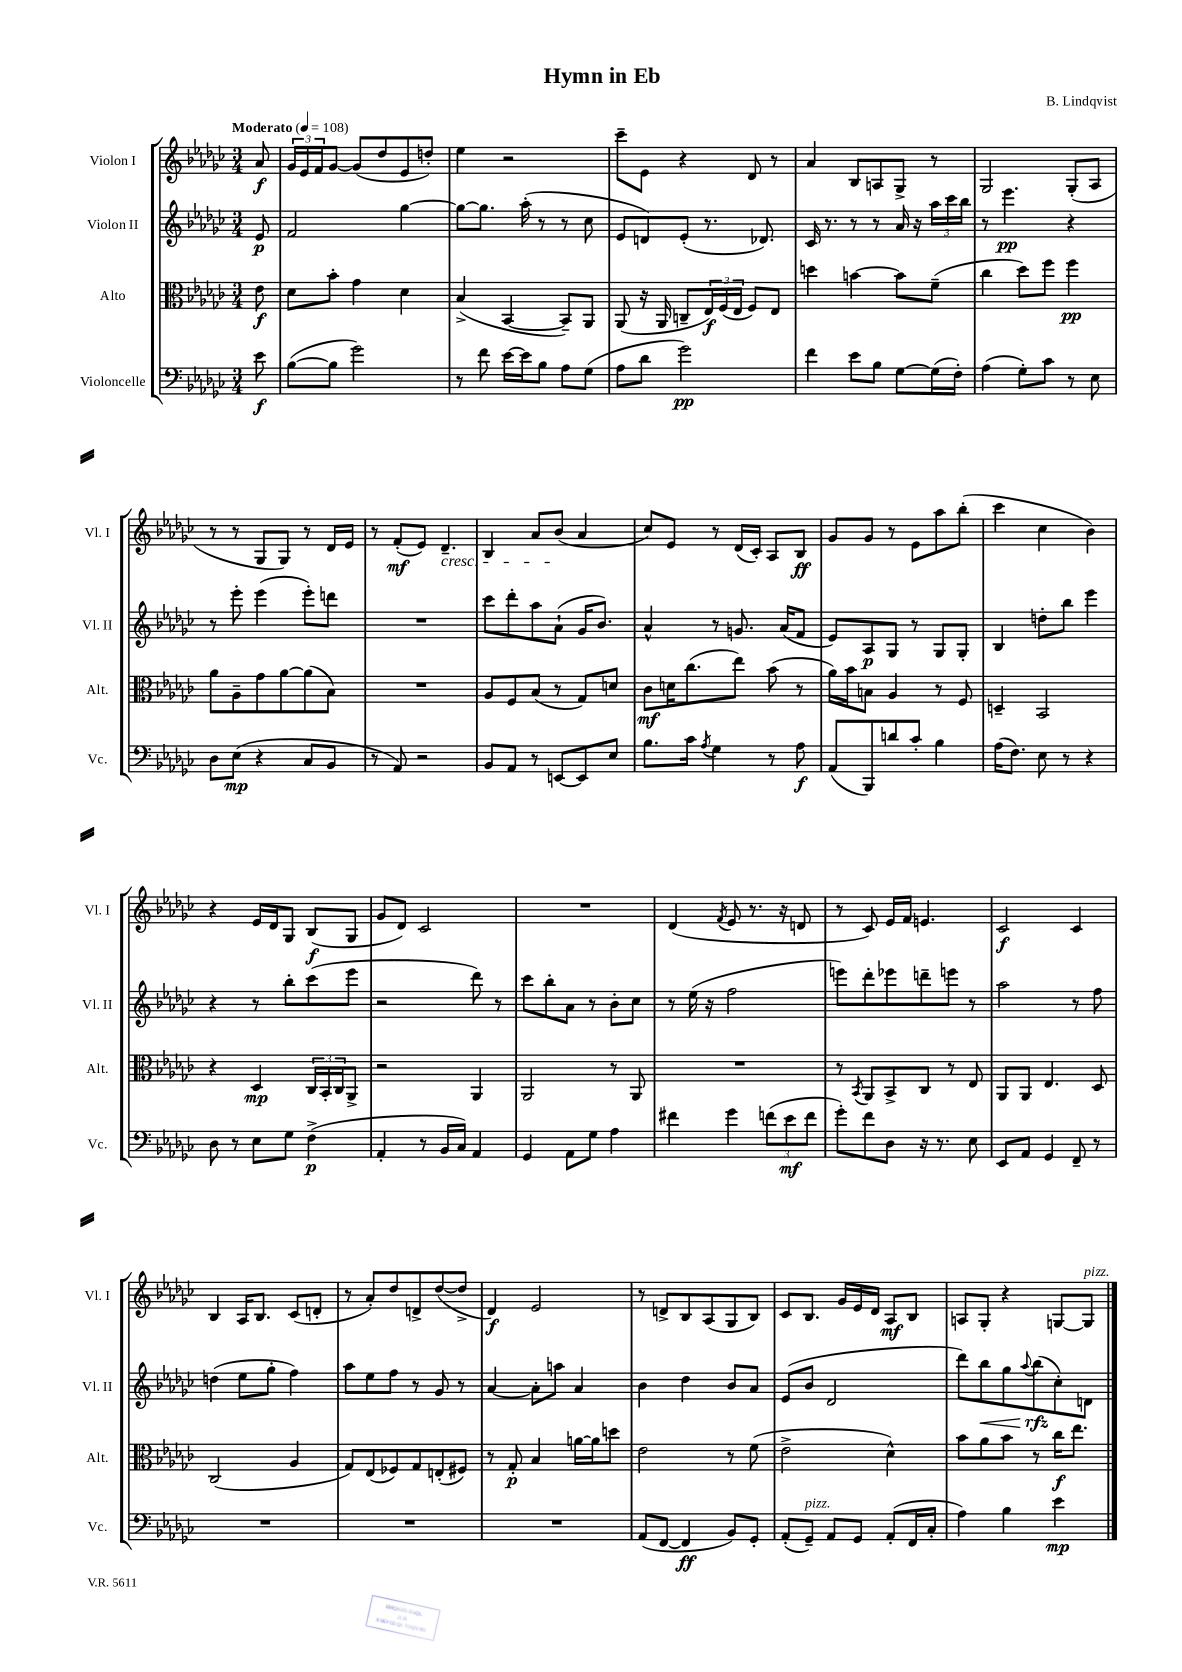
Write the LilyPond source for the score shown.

\header { title = "Hymn in Eb" composer = "B. Lindqvist" }
<<
\new StaffGroup <<
\new Staff = "s0" \with { instrumentName = "Violon I" shortInstrumentName = "Vl. I" } {
    \clef treble \key ges \major \numericTimeSignature \time 3/4 \partial 8 \tempo "Moderato" 4 = 108
    aes'8\f |
    \tuplet 3/2 { ges'16 ees'16 f'16 } ges'8~ ges'8( des''8 ees'8 d''8-.) |
    ees''4 r2 |
    ces'''8-- ees'8 r4 des'8 r8 |
    aes'4 bes8 a8 ges8-> r8 |
    ges2 ges8-.( aes8 |
    r8 r8 ges8 ges8) r8 des'16 ees'16 |
    r8 f'8-.\mf( ees'8) des'4.--\cresc |
    bes4 aes'8 bes'8\!( aes'4 |
    ces''8) ees'8 r8 des'16( ces'16-.) aes8 bes8\ff |
    ges'8 ges'8 r8 ees'8 aes''8 bes''8-.( |
    ces'''4 ces''4 bes'4) |
    r4 ees'16 des'16 ges8 bes8\f( ges8 |
    ges'8 des'8) ces'2 |
    R2. |
    des'4( \acciaccatura { f'8 } ees'8 r8. r16 d'8 |
    r8 ces'8) ees'16 f'16 e'4. |
    ces'2\f ces'4 |
    bes4 aes16 bes8. ces'8( d'8-. |
    r8 aes'8-.) des''8 d'8-> des''8~( des''8-> |
    des'4\f) ees'2 |
    r8 d'8-> bes8 aes8( ges8 bes8) |
    ces'8 bes8. ges'16 ees'16 des'16 aes8\mf bes8 |
    a8 ges8-. r4 g8~ g8^\markup { \italic "pizz." } \bar "|." |
}
\new Staff = "s1" \with { instrumentName = "Violon II" shortInstrumentName = "Vl. II" } {
    \clef treble \key ges \major \numericTimeSignature \time 3/4 \partial 8
    ees'8\p |
    f'2 ges''4~ |
    ges''8~ ges''8. aes''16-.( r8 r8 ces''8 |
    ees'8 d'8) ees'8-.( r8. des'8.) |
    ces'16 r8. r8 r8 aes'16 r16 \tuplet 3/2 { aes''16 ces'''16 bes''16 } |
    r8 ees'''4.\pp r4 |
    r8 ees'''8-. ees'''4( ees'''8-.) d'''8 |
    R2. |
    ces'''8 des'''8-. aes''8 aes'8-!( ges'16 bes'8.) |
    aes'4-^ r8 g'8. aes'16( f'8 |
    ees'8) aes8\p ges8 r8 ges8 ges8-. |
    bes4 d''8-. bes''8 ees'''4 |
    r4 r8 bes''8-. ces'''8( ees'''8 |
    r2 des'''8) r8 |
    ces'''8 bes''8-. aes'8 r8 bes'8-. ces''8 |
    r8 ees''16( r16 f''2 |
    e'''8) des'''8-. ees'''8 d'''8-- e'''8 r8 |
    aes''2 r8 f''8 |
    d''4( ees''8 ges''8-. f''4) |
    aes''8 ees''8 f''8 r8 ges'8 r8 |
    aes'4~ aes'8-. a''8 aes'4 |
    bes'4 des''4 bes'8 aes'8 |
    ees'8( bes'8 des'2 |
    des'''8) bes''8\< ges''8 \appoggiatura { aes''8 } bes''8\rfz\!( ces''8-.) d'8 \bar "|." |
}
\new Staff = "s2" \with { instrumentName = "Alto" shortInstrumentName = "Alt." } {
    \clef alto \key ges \major \numericTimeSignature \time 3/4 \partial 8
    ees'8\f |
    des'8 bes'8-. ges'4 des'4 |
    bes4->( bes,4~ bes,8--) aes,8 |
    aes,8( r16 aes,16 c8-- \tuplet 3/2 { ees16\f) f16( ees16 } f8) ees8 |
    d''4 b'4~ b'8 f'8--( |
    ces''4 des''8) f''8 f''4\pp |
    aes'8 aes8-- ges'8 aes'8~ aes'8( bes8) |
    R2. |
    aes8 f8 bes8( r8 ges8) d'8 |
    ces'8\mf d'16 ces''8.( ees''8) bes'8( r8 |
    aes'16) bes'16 b8 aes4 r8 f8 |
    d4-- bes,2 |
    r4 des4\mp \tuplet 3/2 { ces16 bes,16-. ces16 } aes,8-> |
    r2 aes,4 |
    aes,2 r8 aes,8 |
    R2. |
    r8 \acciaccatura { bes,8 } aes,8 bes,8-> ces8 r8 ees8 |
    aes,8 aes,8 ees4. des8 |
    ces2( aes4 |
    ges8) ees8( fes8) ges8 e8-.( fis8) |
    r8 ges8-.\p bes4 a'16~ a'16 d''8 |
    ees'2 r8 f'8( |
    ees'2-> des'4-^) |
    bes'8 aes'8 bes'8 r8 ces''16\f ees''8. \bar "|." |
}
\new Staff = "s3" \with { instrumentName = "Violoncelle" shortInstrumentName = "Vc." } {
    \clef bass \key ges \major \numericTimeSignature \time 3/4 \partial 8
    ees'8\f |
    bes8~( bes8 ges'2) |
    r8 f'8 ees'16~ ees'16 bes8 aes8 ges8( |
    aes8 des'8 ges'2\pp) |
    f'4 ees'8 bes8 ges8~ ges16( f16-.) |
    aes4( ges8-.) ces'8 r8 ees8 |
    des8 ees8\mp( r4 ces8 bes,8 |
    r8 aes,8) r2 |
    bes,8 aes,8 r8 e,8~ e,8 ees8 |
    bes8. ces'16 \acciaccatura { aes8 } ges4 r8 aes8\f |
    aes,8( bes,,8) d'8 ces'8-. bes4 |
    aes16( f8.) ees8 r8 r4 |
    des8 r8 ees8 ges8 f4->\p( |
    aes,4-. r8 bes,16 ces16) aes,4 |
    ges,4 aes,8 ges8 aes4 |
    fis'4 ges'4 \tuplet 3/2 { f'8( ees'8\mf f'8 } |
    ges'8-.) f'8 des8 r16 r8. ees8 |
    ees,8 aes,8 ges,4 f,8-- r8 |
    R2. |
    R2. |
    R2. |
    aes,8( f,8~ f,4\ff bes,8) ges,8-. |
    aes,8-.( ges,8--^\markup { \italic "pizz." }) aes,8 ges,8 aes,8-.( f,16 ces16-. |
    aes4) bes4 ees'4\mp \bar "|." |
}
>>
>>
\layout { \context { \Score \remove "Bar_number_engraver" } }
